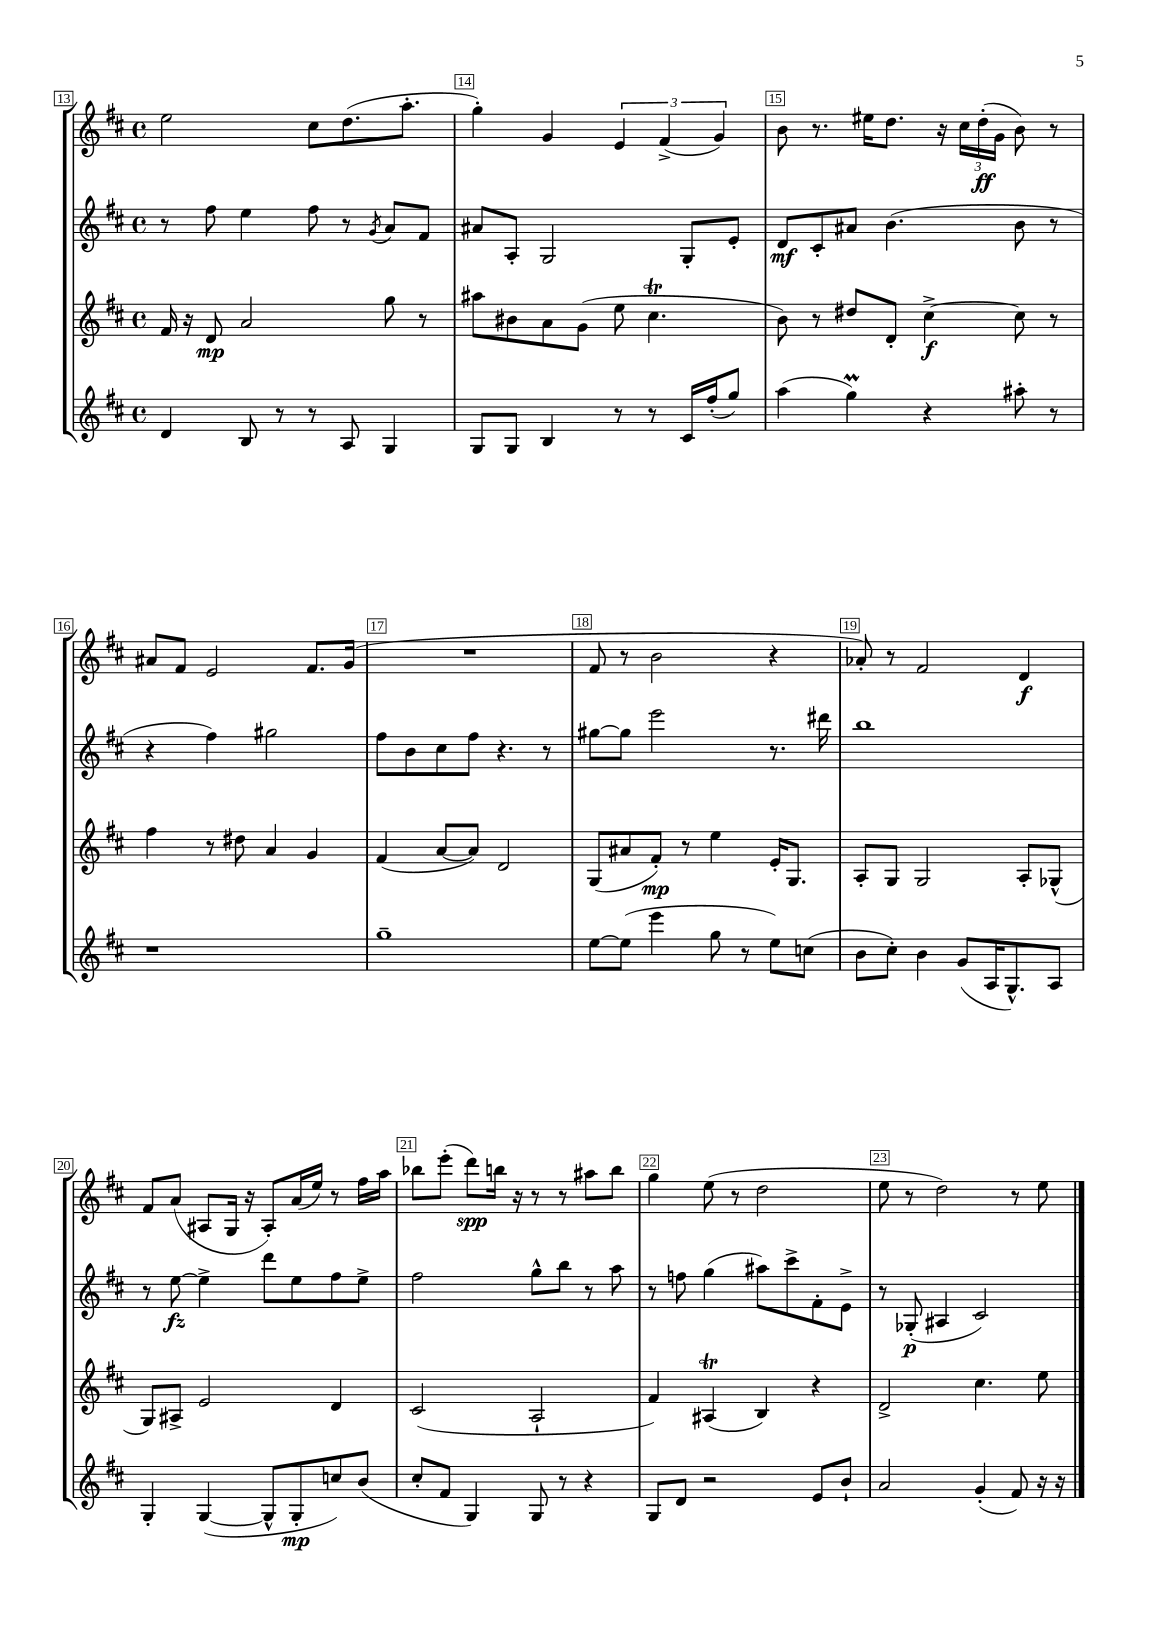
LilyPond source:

<<
\new StaffGroup <<
\new Staff = "s0" {
    \clef treble \key d \major \defaultTimeSignature \time 4/4
    e''2 cis''8 d''8.( a''8.-. |
    g''4-.) g'4 \tuplet 3/2 { e'4 fis'4->( g'4) } |
    b'8 r8. eis''16 d''8. r16 \tuplet 3/2 { cis''16 d''16-.\ff( g'16 } b'8) r8 |
    ais'8 fis'8 e'2 fis'8. g'16( |
    R1 |
    fis'8 r8 b'2 r4 |
    aes'8-.) r8 fis'2 d'4\f |
    fis'8 a'8( ais8 g16 r16 ais8-.) a'16( e''16) r8 fis''16 a''16 |
    bes''8 e'''8-.( d'''8\spp) b''16 r16 r8 r8 ais''8 b''8 |
    g''4 e''8( r8 d''2 |
    e''8 r8 d''2) r8 e''8 \bar "|." |
}
\new Staff = "s1" {
    \clef treble \key d \major \defaultTimeSignature \time 4/4
    r8 fis''8 e''4 fis''8 r8 \acciaccatura { g'8 } a'8 fis'8 |
    ais'8 a8-. g2 g8-. e'8-. |
    d'8\mf cis'8-. ais'8 b'4.( b'8 r8 |
    r4 fis''4) gis''2 |
    fis''8 b'8 cis''8 fis''8 r4. r8 |
    gis''8~ gis''8 e'''2 r8. dis'''16 |
    b''1 |
    r8 e''8~\fz e''4-> d'''8 e''8 fis''8 e''8-> |
    fis''2 g''8-^ b''8 r8 a''8 |
    r8 f''8 g''4( ais''8) cis'''8-> fis'8-. e'8-> |
    r8 ges8-.\p( ais4 cis'2) \bar "|." |
}
\new Staff = "s2" {
    \clef treble \key d \major \defaultTimeSignature \time 4/4
    fis'16 r16 d'8\mp a'2 g''8 r8 |
    ais''8 bis'8 a'8 g'8( e''8 cis''4.\trill |
    b'8) r8 dis''8 d'8-. cis''4~->\f cis''8 r8 |
    fis''4 r8 dis''8 a'4 g'4 |
    fis'4( a'8~ a'8) d'2 |
    g8( ais'8 fis'8-.\mp) r8 e''4 e'16-. g8. |
    a8-. g8 g2 a8-. ges8-^( |
    g8) ais8-> e'2 d'4 |
    cis'2( a2-! |
    fis'4) ais4\trill( b4) r4 |
    d'2-> cis''4. e''8 \bar "|." |
}
\new Staff = "s3" {
    \clef treble \key d \major \defaultTimeSignature \time 4/4
    d'4 b8 r8 r8 a8 g4 |
    g8 g8 b4 r8 r8 cis'16 fis''16-.( g''8) |
    a''4( g''4\prall) r4 ais''8-. r8 |
    r1 |
    g''1-- |
    e''8~ e''8( e'''4 g''8 r8 e''8) c''8( |
    b'8 cis''8-.) b'4 g'8( a16 g8.-^) a8 |
    g4-. g4~( g8-^ g8-.\mp c''8) b'8( |
    cis''8-. fis'8 g4) g8 r8 r4 |
    g8 d'8 r2 e'8 b'8-! |
    a'2 g'4-.( fis'8) r16 r16 \bar "|." |
}
>>
>>
\layout { \context { \Score currentBarNumber = #13 \override BarNumber.break-visibility = ##(#f #t #t) barNumberVisibility = #all-bar-numbers-visible \override BarNumber.stencil = #(make-stencil-boxer 0.1 0.3 ly:text-interface::print) } }
